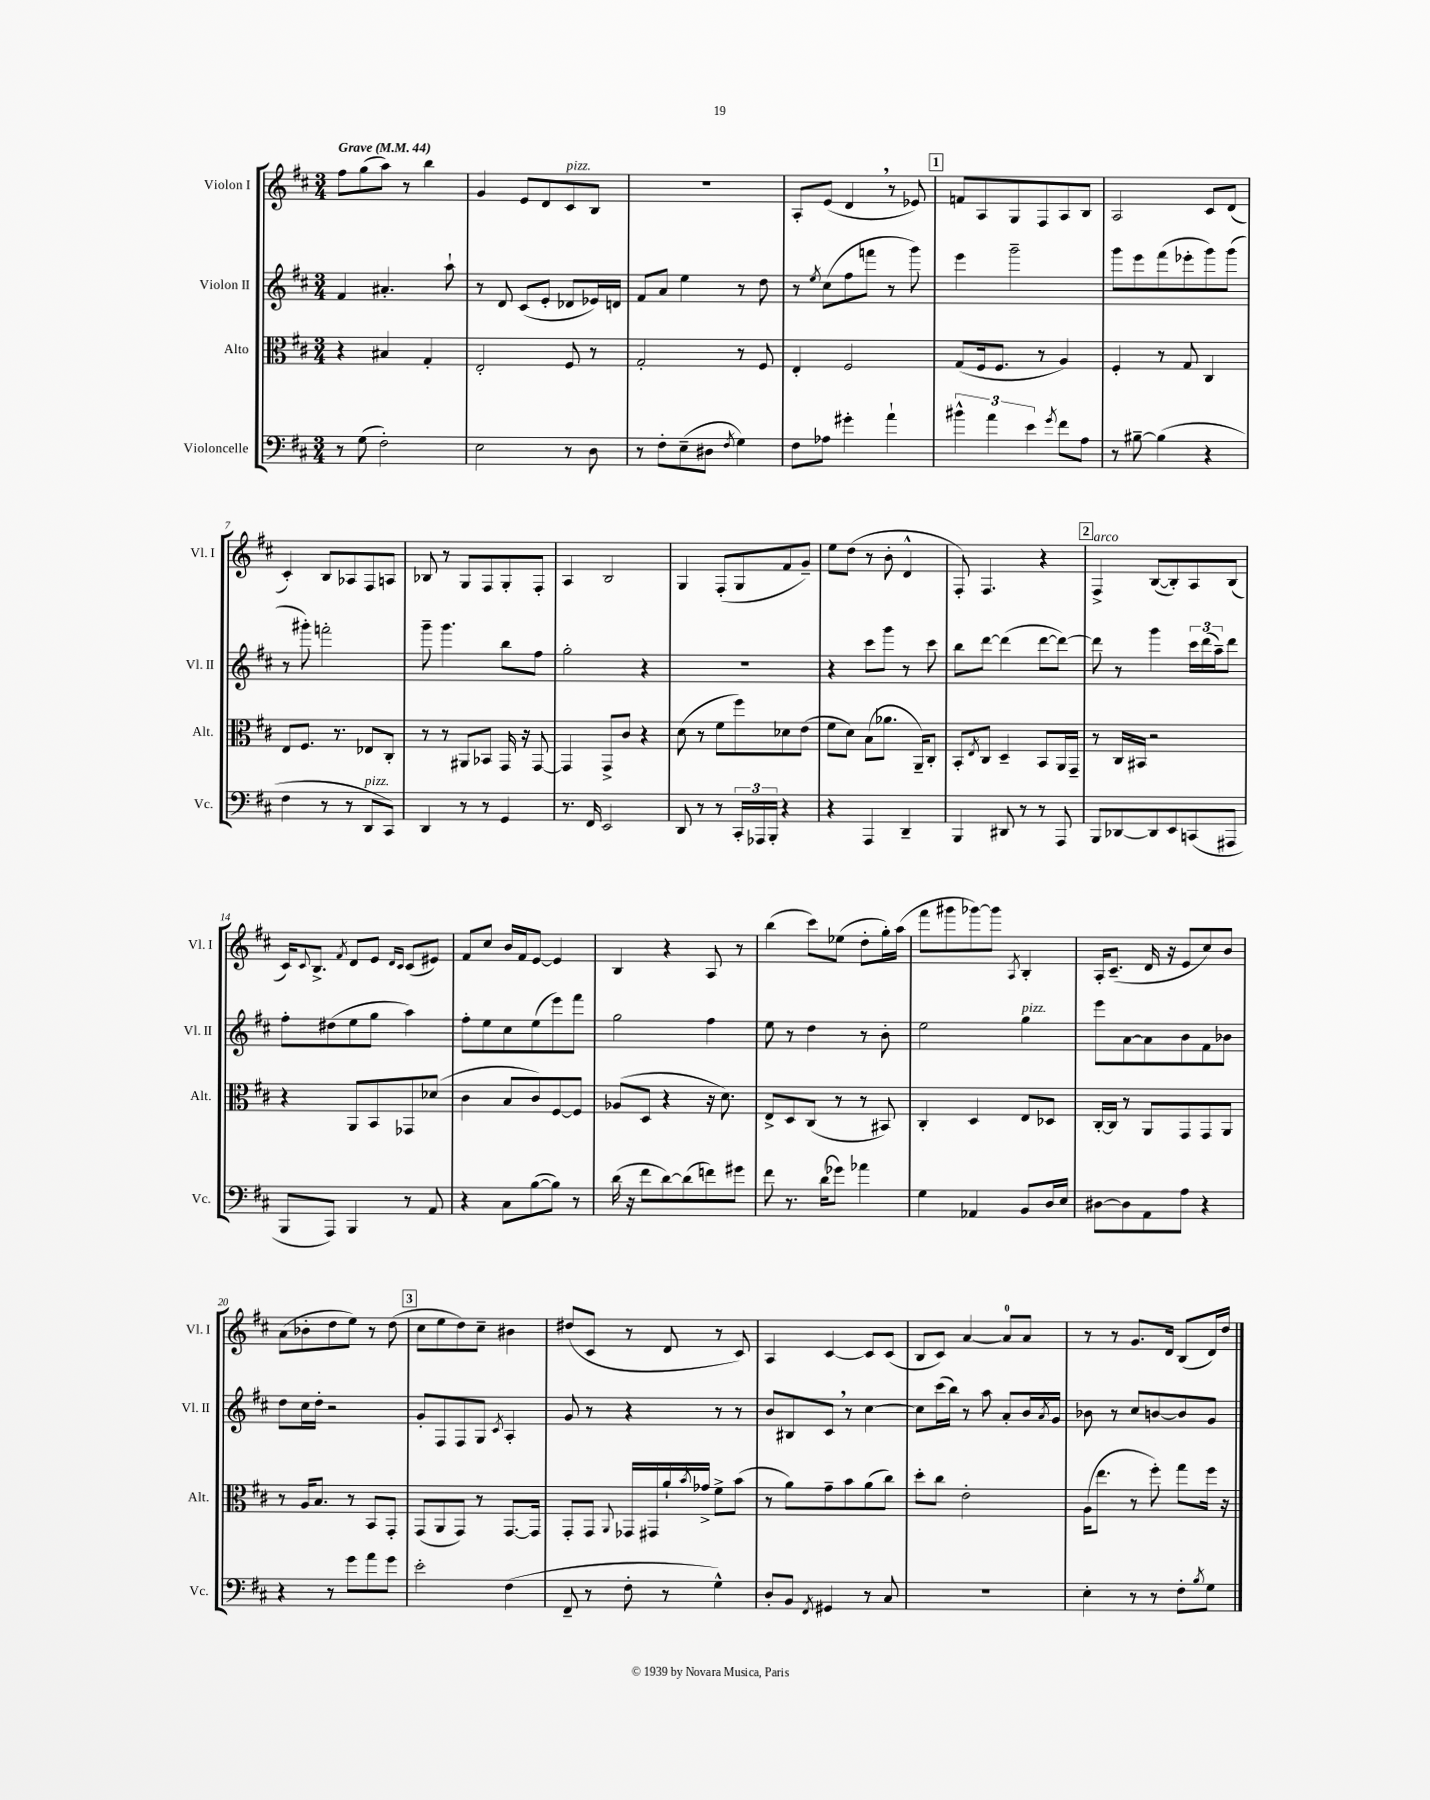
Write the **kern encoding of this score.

**kern	**kern	**kern	**kern
*staff4	*staff3	*staff2	*staff1
*clefF4	*clefC3	*clefG2	*clefG2
*k[f#c#]	*k[f#c#]	*k[f#c#]	*k[f#c#]
*M3/4	*M3/4	*M3/4	*M3/4
*MM44	*MM44	*MM44	*MM44
8r	4r	4f#/	8ff#\L
(8G\	.	.	(8gg\
2F#'\)	4B#/	4.a#'/	8aa\J)
.	.	.	8r
.	4G'/	.	4bb\
.	.	8aa`\	.
=	=	=	=
2E\	2E'/	8r	4g/
.	.	8d/	.
.	.	(8c#/L	8e/L
.	.	8e'/J	8d/
8r	8F#/	8d-/L	8c#/
8D\	8r	16e-/L)	8B/J
.	.	16d/JJ	.
=	=	=	=
8r	2G'/	8f#/L	2.r
8F#'\L	.	8a/J	.
(8E~\	.	4ee\	.
8D#\J	.	.	.
8qF#/	.	.	.
4G\)	8r	8r	.
.	8F#/	8dd\	.
=	=	=	=
8F#\L	4E'/	8r	8A'/L
.	.	8qee/	.
8A-\J	.	(8cc#\L	(8e/J
4g#'\	2F#/	8ff#\	4d/
.	.	8fff\J	.
4a`\	.	8r	8r
.	.	8ggg\)	8e-/)
=	=	=	=
6b#^^\	(8G/L	4eee\	8f/L
.	16F#/k	.	8A/
6a\	.	.	.
.	8.F#/J	.	.
.	.	2ggg~\	8G/
6e\	.	.	.
.	8r	.	8F#/
8qg/	.	.	.
8f#\L	4A/)	.	8A/
8A\J	.	.	8B/J
=	=	=	=
8r	4F#'/	8ggg\L	2A/
[8B#~\	.	8eee\	.
(4B#\]	8r	(8fff#\	.
.	8G/	8eee-'\	.
4r	4C#/	8ggg\)	8c#/L
.	.	(8ggg\J	(8d/J
=	=	=	=
4F#\	8E/L	8r	4c#'/)
.	8.F#/J	8ggg#'\)	.
8r	.	2fff'\	8B/L
.	8.r	.	.
8r	.	.	8A-/
8DD/L	8E-/L	.	8F#/
8CC#/J)	8C#'/J	.	8A/J
=	=	=	=
4DD/	8r	8ggg~\	8B-/
.	8r	4.ggg\	8r
8r	8AA#/L	.	8G/L
8r	8BB-/J	.	8F#/
4GG/	16GG/	8bb\L	8G'/
.	16r	.	.
.	[8GG/	8ff#\J	8F#'/J
=	=	=	=
8.r	4GG/]	2gg'\	4A/
16FF#/	.	.	.
2EE/	8GG^/L	.	2B/
.	8c#/J	.	.
.	4r	4r	.
=	=	=	=
8DD/	(8d\	2.r	4G/
8r	8r	.	.
8r	8f#\L	.	(8F#'/L
24CC#'/LL	8ff#\)	.	8G/
24AAA-/	.	.	.
24BBB'/JJ	.	.	.
4r	8d-\	.	8f#/
.	(8e\J	.	8g~/J)
=	=	=	=
4r	8f#\L	4r	8ee\L
.	8d\J)	.	(8dd\J
4AAA/	(8B\L	8ccc#\L	8r
.	8.a-\J	8ggg\J	8b'\
4DD~/	.	8r	4d^^/
.	16AA~/LK)	.	.
.	8C#'/J	8ccc#\	.
=	=	=	=
4BBB/	8BB'/L	8bb\L	8F#'/)
.	8qE/	.	.
.	8C#/J	[8ddd\J	4.F#/
8DD#/	4D~/	(4ddd\]	.
8r	.	.	.
8r	8BB/L	[8ddd\L	4r
8AAA/	16AA/L	8ddd\_J)	.
.	16GG~/JJ	.	.
=	=	=	=
8BBB/L	8r	8ddd\]	4F#^/
[8DD-/	16C#/LL	8r	.
.	16BB#/JJ	.	.
8DD-/]	2r	4ggg\	([8B/L
8EE/	.	.	8B'/])
(8CC/	.	24ccc#\LL	8A/
.	.	(24ddd\	.
.	.	24aa~\J)	.
8AAA#/J	.	8ddd\J	(8B/J
=	=	=	=
8BBB/L	4r	8ff#'\L	16c#/LK)
.	.	.	8qqc#/
.	.	.	8.B^/J
8AAA/J)	.	(8dd#\	.
.	.	.	8qf#/
4BBB/	8AA/L	8ee\	8d/L
.	8BB/	8gg\J	8e/J
.	.	.	16qqd/LL
.	.	.	16qqc#/JJ
8r	8GG-/	4aa\)	(8c#/L
8AA/	(8d-/J	.	8e#/J)
=	=	=	=
4r	4c#\	8ff#'\L	8f#/L
.	.	8ee\	8cc#/J
8C#\L	8B/L	8cc#\	16b/LL
.	.	.	16f#/J
([8B\	8c#/)	(8ee\	[8e/J
8B\]J)	[8F#/	8eee\)	4e/]
8r	8F#/]J	8fff#\J	.
=	=	=	=
(16d\	(8A-/L	2gg\	4B/
16r	.	.	.
8f#\L	8D/J	.	.
[8d\)	4r	.	4r
(8d\]	.	.	.
8f\)	16r	4ff#\	8A/
.	8.d\)	.	.
8g#\J	.	.	8r
=	=	=	=
8f#\	8E^/L	8ee\	(4bb\
8.r	8D/	8r	.
.	(8C#/J	4dd\	8ccc#\L)
(16d\LK	.	.	.
8g-\J)	8r	.	(8ee-\J
4a-\	8r	8r	8dd'\L
.	8BB#/)	8b'\	16gg'\L)
.	.	.	(16aa\JJ
=	=	=	=
4G\	4C#'/	2ee\	8fff#\L
.	.	.	8ggg#\
4AA-/	4D/	.	[8ggg-\)
.	.	.	8ggg-\]J
.	.	.	8qA/
8BB/L	8E/L	4gg\	4B'/
16D/L	8D-/J	.	.
16E/JJ	.	.	.
=	=	=	=
[8D#\L	[16C#'/LL	8eee\L	16A'/LK
.	16C#/]JJ	.	(8.c#~/J
8D#\]	8r	[8a\	.
8AA\	8AA/L	8a\]	16d/
.	.	.	16r
8A\J	8GG/	8b\	8e/L
4r	8GG/	8f#\	8cc#/)
.	8AA/J	8b-\J	8b/J
=	=	=	=
4r	8r	8dd\L	(8a\L
.	16A/LK	16cc#\L	8b-'\
.	8.B/J	16dd'\JJ	.
8r	.	2r	8dd\
8g\L	8r	.	8ee\J)
8a\	8BB/L	.	8r
8g\J	8GG'/J	.	(8dd\
=	=	=	=
2e'\	(8GG/L	8g'/L	8cc#\L
.	8AA/	8F#/	8ee\
.	8GG/J)	8F#/	8dd\)
.	8r	8G/J	8cc#~\J
.	.	8qc#/	.
(4F#\	[8.GG/L	4A'/	4b#\
.	16GG/]Jk	.	.
=	=	=	=
8FF#~/	8GG'/L	8g/	(8dd#/L
8r	8GG/J	8r	8c#/J
.	8qqAA/	.	.
8F#'\	16GG-/LL	4r	8r
.	16GG#/	.	.
8r	16a`/	.	8d/
.	8qb/	.	.
.	16g-^/JJ	.	.
4G^^\)	8f#^\L	8r	8r
.	(8b\J	8r	8c#/)
=	=	=	=
8D'/L	8r	8b/L	4A/
8BB/J	8a\L)	8B#/	.
8qFF#/	.	.	.
4GG#/	8g~\	8c#/J	[4c#/
.	8b\	8r	.
8r	(8a\	[4cc#\	8c#/]L
8C#/	8cc#\J)	.	(8c#/J
=	=	=	=
2.r	8dd'\L	8cc#\]L	8B/L
.	8cc#\J	(16ccc#\L	8c#/J)
.	.	16bb\JJ)	.
.	2e'\	8r	[4a/
.	.	8aa\	.
.	.	8a'/L	8a/]L
.	.	16b/L	8a/J
.	.	8qa/	.
.	.	16g/JJ	.
=	=	=	=
4E'\	(16A\LK	8b-\	8r
.	8.ee\J	.	.
.	.	8r	8r
8r	8r	8cc#/L	8.g/L
8r	8ff#'\)	[8b/	.
.	.	.	16d/Jk
8F#'\L	8gg\L	8b/]	(8B/L
8qB/	.	.	.
8G\J	16ff#\Jk	8g/J	16d/L)
.	16r	.	16dd/JJ
==	==	==	==
*-	*-	*-	*-
